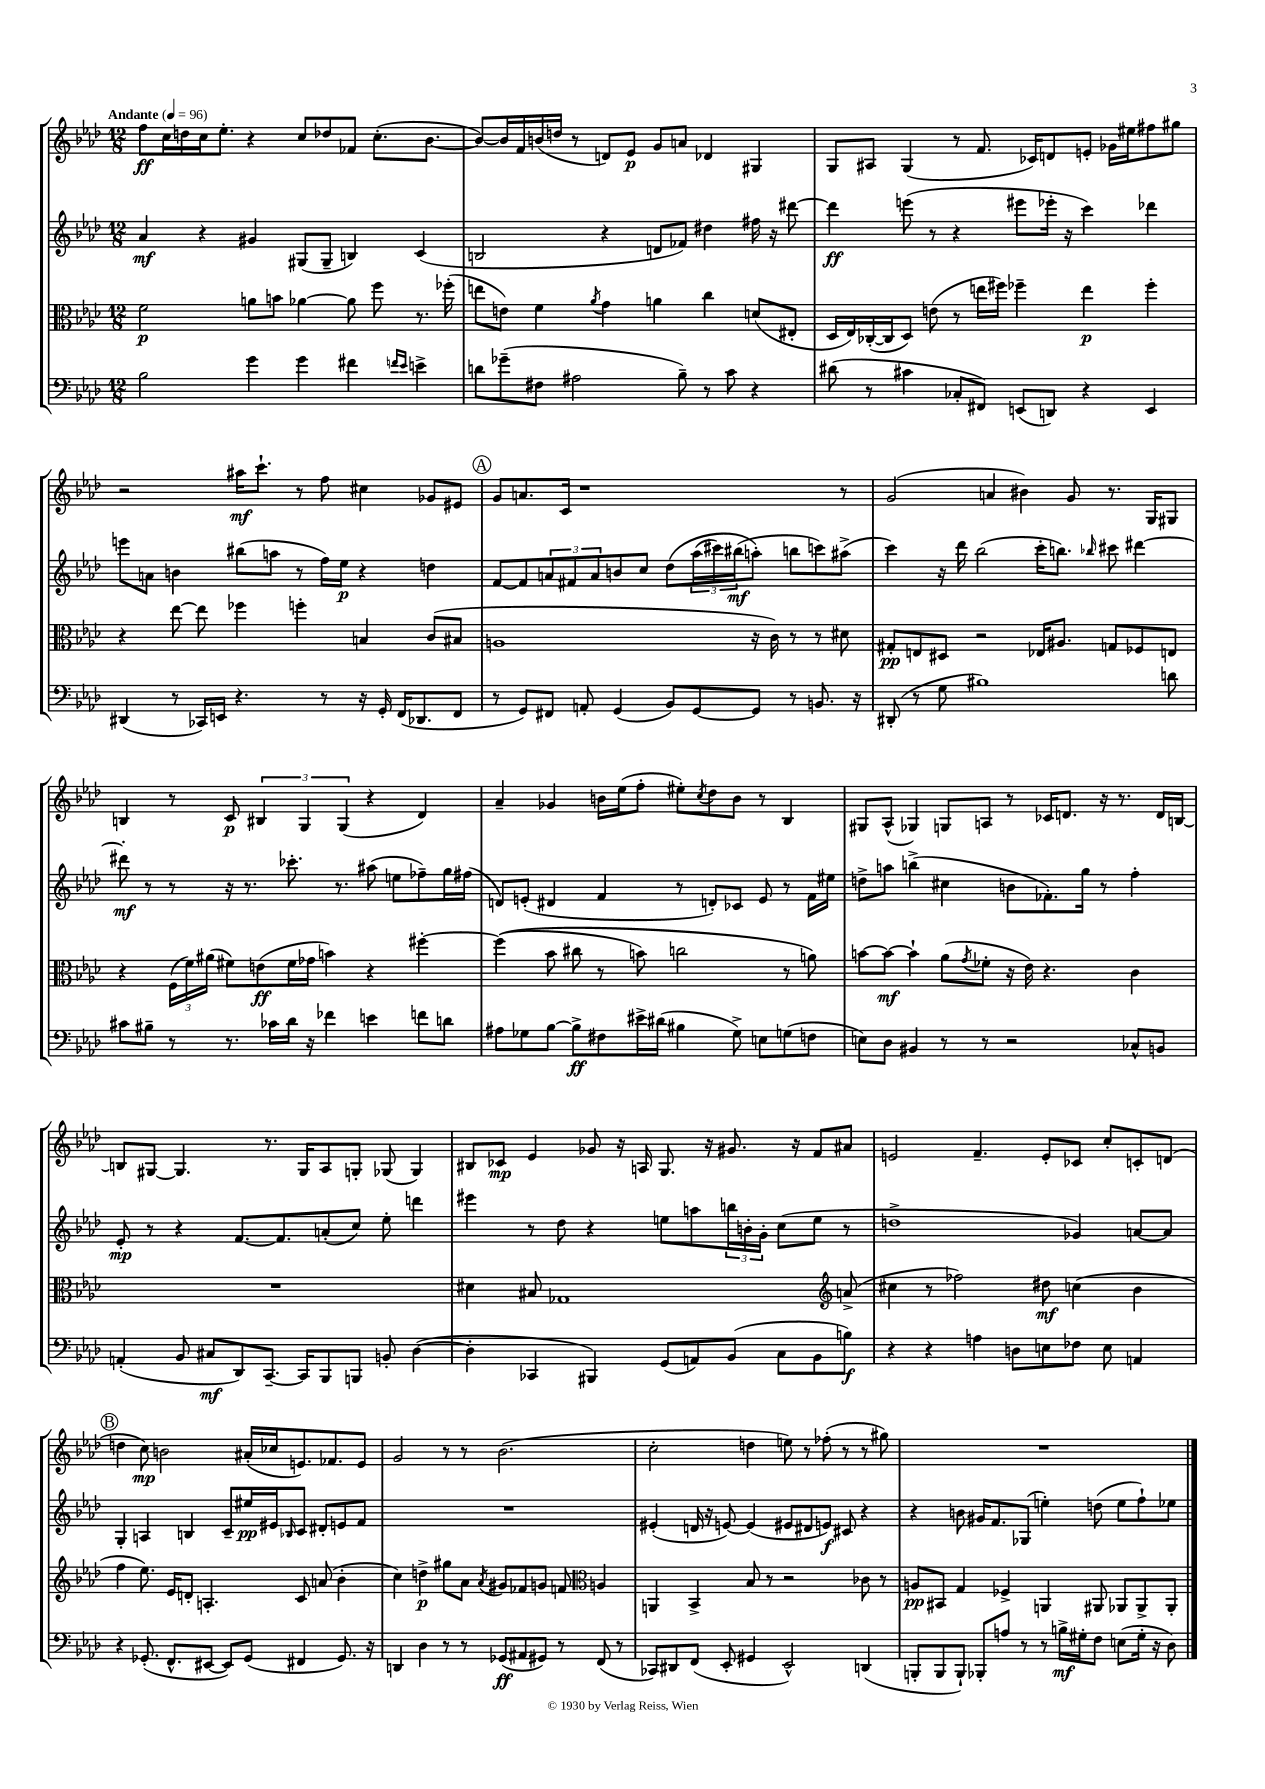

**kern	**kern	**kern	**kern
*staff4	*staff3	*staff2	*staff1
*clefF4	*clefC3	*clefG2	*clefG2
*k[b-e-a-d-]	*k[b-e-a-d-]	*k[b-e-a-d-]	*k[b-e-a-d-]
*M12/8	*M12/8	*M12/8	*M12/8
*MM96	*MM96	*MM96	*MM96
2B-	2f	4a-	8ff
.	.	.	16cc
.	.	.	16dd
.	.	4r	16cc
.	.	.	8.ee-'
4g	8a	4g#	4r
.	8b	.	.
4g	[4a-	(8G#	8cc
.	.	8G#~	8dd-
4f#	8a-]	4B)	8f-
.	8ff	.	(8.cc'
16qqf	.	.	.
16qqe-	.	.	.
4e^	8.r	(4c	.
.	.	.	[8.b-
.	(16ff-'	.	.
=	=	=	=
8d	8ee	2B	8b-_)
(8g-~	8e)	.	16b-]
.	.	.	16f
8F#	4f	.	(16b
.	.	.	16dd
2A#	.	.	8r
.	8qa-	.	.
.	4g	4r	8d)
.	.	.	8e-
.	4a	8d	8g
8B-~)	.	8f-)	8a
8r	4cc	4dd#	4d-
8c	.	.	.
4r	(8d	16ff#	4G#
.	.	16r	.
.	8E#'	[8ddd#	.
=	=	=	=
(8d#	16D-	4ddd#]	8G
.	16E-)	.	.
8r	([16C-'	.	8A#
.	16C-]	.	.
4c#	8D-)	(8eee	(4G
.	(8e	8r	.
8C-'	8r	4r	8r
8FF#)	16ee	.	8.f
.	16ff#)	.	.
(8EE	4ff-~	8eee#	.
.	.	.	16c-)
8DD)	.	16eee-'	8d
.	.	16r	.
4r	4ee	4ccc)	8e'
.	.	.	16g-
.	.	.	16ee#
4EE	4ff-'	4ddd-	8ff#
.	.	.	8gg#
=	=	=	=
(4DD#	4r	8eee	2r
.	.	8a	.
8r	[8ee-	4b	.
16CC-)	8ee-]	.	.
16EE	.	.	.
4.r	4ff-	(8bb#	16aa#
.	.	.	8.ccc`
.	.	8aa	.
.	4ff'	8r	8r
8r	.	16ff)	8ff
.	.	16ee-	.
16r	4B	4r	4cc#
16GG'	.	.	.
(16FF	.	.	.
8.DD-	.	.	.
.	(8c	4dd	8g-
8FF	8B#	.	8e#
=	=	=	=
8r	1A	[8f	8g
8GG)	.	8f]	8.a
8FF#	.	12a	.
.	.	.	16c
.	.	12f#	.
8AA'	.	.	1r
.	.	12a	.
(4GG	.	8b	.
.	.	8cc	.
8BB-)	.	&(8dd-	.
[8GG	.	(24aa-	.
.	.	24ccc#)	.
.	.	(24bb#	.
8GG]	16r	8aa'&)	.
.	16c)	.	.
8r	8r	8bb	.
8.BB	8r	8ccc)	.
.	8d#	(8aa#^	8r
16r	.	.	.
=	=	=	=
(8DD#'	8G#'	4ccc)	(2g
8r	8E	.	.
8G	8D#	16r	.
.	.	16ddd-	.
1B#)	2r	(2bb-	.
.	.	.	4a
.	.	.	4b#)
.	16E-	16ccc'	.
.	8.A#	8.bb)	.
.	.	.	8g
.	.	16qqbb-	.
.	8G	8ccc#	8.r
.	8F-	[4ddd#	.
.	.	.	16G
8d	8E	.	8G#
=	=	=	=
8c#	4r	8ddd#']	4B
8B#~	.	8r	.
8r	(24F	8r	8r
.	24f)	.	.
.	(24a#	.	.
8.r	8f#)	16r	8c
.	.	8.r	.
.	(8e	.	6B#
16c-	.	.	.
16d-	16f#	8.ccc-'	.
.	.	.	6G
16r	16g-	.	.
4f-	4b)	.	.
.	.	8.r	.
.	.	.	(6G
4e	4r	(8aa#	4r
.	.	8ee	.
8f	[4ff#'	8ff-~)	4d-)
8d	.	16gg	.
.	.	(16ff#	.
=	=	=	=
8A#	&((4ff#]	8d)	4a-~
8G-	.	(8e'	.
[8B-	8b-	4d#	4g-
8B-^]	8cc#	.	.
8F#	8r	4f	16b
.	.	.	(16ee-
16e#^	8b)	.	8ff'
(16d#	.	.	.
4B#	2cc	8r	8ee#')
.	.	.	8qcc
.	.	8d')	8dd-
8G-^)	.	8c-	8b
8E	.	8e	8r
(8G	8r	8r	4B-
8F	8a&)	16f	.
.	.	16ee#	.
=	=	=	=
8E)	[8b	8dd^	8G#
8D-	8b_	8aa	(8A-^^
4BB#	4b`]	(4bb^	4G-)
8r	(8a-	4cc#	8G
.	8qg	.	.
8r	8f-'	.	8A
2r	16r	8b	8r
.	16e-)	.	.
.	4.r	8.f-')	16c-
.	.	.	8.d
.	.	16gg	.
.	.	8r	16r
.	.	.	8.r
8C-^^	4c	4ff'	.
8BB	.	.	16d
.	.	.	[16B
=	=	=	=
(4AA'	1.r	8e-'	8B]
.	.	8r	[8G#
8BB-	.	4r	4.G#]
8C#	.	.	.
8DD-)	.	[8.f	.
[8.CC~	.	.	8.r
.	.	8.f]	.
16CC]	.	.	16G#
8BBB-	.	(8a'	8A-
8BBB	.	8cc)	8G'
8BB'	.	8ee-'	(8G-
([4D-	.	4ddd	4G-)
=	=	=	=
4D-']	4d#	4eee#	8B#
.	.	.	8c-
4CC-	8B#	8r	4e-
.	1G-	8dd-	.
4BBB#)	.	4r	8g-
.	.	.	16r
.	.	.	16A
(8GG	.	8ee	8.G
8AA)	.	8aa	.
.	.	.	16r
(8BB-	.	24bb	8.g#
.	.	24b'	.
.	.	24g'	.
8C	.	(8cc	.
.	.	.	16r
8BB-	.	8ee	8f
*	*clefG2	*	*
8B)	(8a^	8r	8a#
=	=	=	=
4r	4cc#	1dd^	2e
4r	8r	.	.
.	2ff-)	.	.
4A	.	.	4.f~
8D	.	.	.
8E	8dd#	.	8e'
8F-	(4cc	4g-)	8c-
8E	.	.	8cc'
4AA	4b-	[8a	8c'
.	.	8a]	(8d
=	=	=	=
4r	4ff	4G'	4dd
(8.GG-'	8.ee-)	4A	8cc)
.	.	.	2b
8.FF^^	16e-	.	.
.	8d'	4B	.
[8EE#	4.A'	.	.
8EE#])	.	8c~	.
(8GG-	.	16ee#	(16a#'
.	.	16e#	16cc-
.	.	16qqB-	.
4FF#	8c	8c	8.e)
.	(8a	8d#'	.
.	.	.	8.f-
8.GG-)	4b-'	8e	.
.	.	8f	8e
16r	.	.	.
=	=	=	=
4DD	4cc)	1.r	2g
4D-	4dd^	.	.
8r	8gg#	.	8r
8r	8a-	.	8r
.	8qa-	.	.
(8GG-	8g#	.	(2.b-
8AA#	8f-	.	.
8GG#)	8g	.	.
8r	8f	.	.
*	*clefC3	*	*
(8FF	4A	.	.
8r	.	.	.
=	=	=	=
8CC-)	4AA	(4e#'	2cc'
8DD#	.	.	.
(8FF	4BB-^	16d	.
.	.	16r	.
8EE-'	.	[8e)	.
4GG#	8B-	(4e]	4dd
.	8r	.	.
2EE-^^)	2r	8e#	8ee)
.	.	8d#	8r
.	.	8e)	(8ff-'
.	.	8c#	8r
(4DD	8c-	4r	8r
.	8r	.	8gg#)
=	=	=	=
8BBB'	8A	4r	1.r
8BBB	8BB#	.	.
8BBB`)	4G	8b	.
8BBB-'	.	16g#	.
.	.	8.f	.
8A	4F-^	.	.
8r	.	(8G-	.
8r	4AA	4ee')	.
16B^	.	.	.
16G#'	.	.	.
8F	8AA#	(8dd	.
(8E	8AA-	8ee	.
16G#'	8AA-^	8ff`)	.
16r	.	.	.
8D-)	8AA-'	8ee-	.
==	==	==	==
*-	*-	*-	*-
